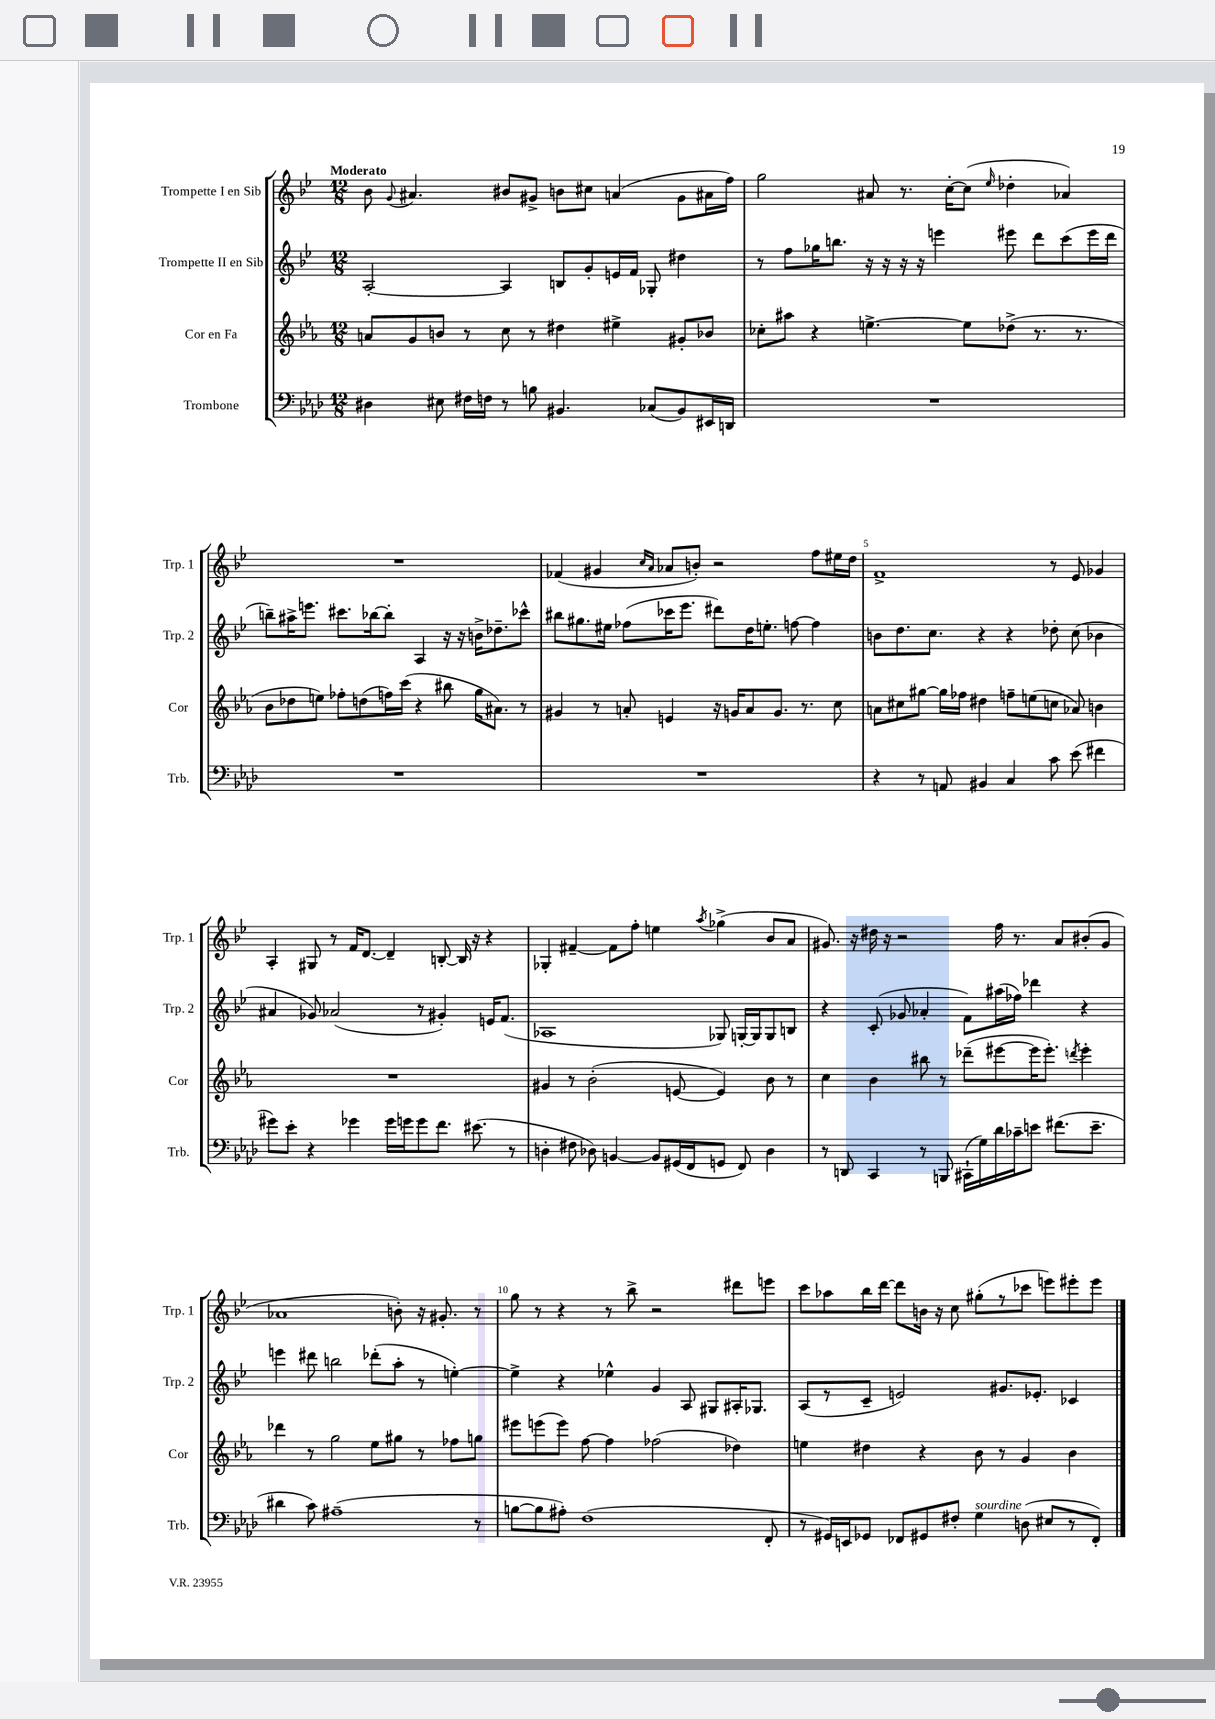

**kern	**kern	**kern	**kern
*part4	*part3	*part2	*part1
*staff4	*staff3	*staff2	*staff1
*I"Trombone	*I"Cor en Fa	*I"Trompette II en Sib	*I"Trompette I en Sib
*I'Trb.	*I'Cor	*I'Trp. 2	*I'Trp. 1
*clefF4	*clefG2	*clefG2	*clefG2
*k[b-e-a-d-]	*k[b-e-a-]	*k[b-e-]	*k[b-e-]
*M12/8	*M12/8	*M12/8	*M12/8
=1	=1	=1	=1
!	!	!	!LO:TX:a:B:t=Moderato
4D#X\	8an/L	[2A'/	8b-\
.	.	.	8qqg/
.	8g/	.	4.a#X/
8E#X\	8bn/J	.	.
16F#X\LL	8r	.	.
16Fn\JJ	.	.	.
8r	8cc\	4A/]	8b#X/L
8Bn\	8r	.	8g#X^/J
4.BB#X/	4dd#X\	8Bn/L	8bn\L
.	.	8g'/	8cc#X\J
.	4ee#X^\	16en/L	(4an/
.	.	16f/JJ	.
(8C-X/L	.	8G-X'/	.
8BB#/)	8g#X'/L	4dd#X\	8g#\L
16EE#X/L	8b-X/J	.	16a#X\L
16DDn/JJ	.	.	16ff\JJ)
=2	=2	=2	=2
1.r	8cc-X'\L	8r	2gg\
.	8aa#X\J	8ff\L	.
.	4r	16gg-X\K	.
.	.	8.bbn\J	.
.	[4.een^\	16r	8a#X/
.	.	16r	.
.	.	16r	8.r
.	.	16r	.
.	.	4eeen\	.
.	.	.	[16cc'\KL
.	8ee\L]	.	(8cc\J]
.	.	.	16qqee-/
.	(8dd-X^\J	8eee#X\	4dd-X'\
.	8.r	8ddd\L	.
.	.	(8ccc\	4a-X/)
.	8.r	.	.
.	.	16eee#\L	.
.	.	16ddd\JJ	.
!!LO:LB:g=z
=3	=3	=3	=3
1.r	8b-\L	8bbn~\L)	1.r
.	8dd-X\	16aa#X^\K	.
.	.	8.eeen\J	.
.	8een\J)	.	.
.	8ff-X'\L	8.ccc#X\L	.
.	(8ddn\	.	.
.	.	[16bb-X\k	.
.	16ffn\L)	8bb-'\J]	.
.	(16ccc\JJ	.	.
.	4r	4A/	.
.	8bb#X\	16r	.
.	.	16r	.
.	16gg\KL	16bn^\KL	.
.	8.a#X\J)	8.dd-X~\	.
.	8r	8ccc-X^^\J	.
=4	=4	=4	=4
1.r	4g#X/	8bb#X\L	(4f-X/
.	.	8.gg#X\	.
.	8r	.	4g#X/
.	.	16ee#X\Jk	.
.	8an'/	(8ff-X\L	.
.	.	.	16qqcc/LL
.	.	.	16qqa/JJ
.	4en/	16ccc-X\K	8a-X/L
.	.	8.eee-\J	.
.	.	.	8bn'/J)
.	16r	8ddd#X\L)	2r
.	16gn/KL	.	.
.	8a/	16dd\K	.
.	.	8.een'\J	.
.	8.g/J	.	.
.	.	[8ffn\	.
.	8.r	.	.
.	.	4ff\]	8ff\L
.	8cc\	.	16ee#X\L
.	.	.	16dd\JJ
=5	=5	=5	=5
4r	8an\L	8bn\L	1f^
.	8cc#X\	8.dd\	.
8r	[8gg#X\J	.	.
.	.	8.cc\J	.
8AAn/	16gg#\LL]	.	.
.	16ff-X\JJ	.	.
4BB#X/	4dd#X\	4r	.
4C/	8ffn~\L	4r	.
.	(8een\	.	.
8c\	8ccn\J	8dd-X'\	8r
(8e-\	8a-X/)	(8cc\	8e-/
4f#X\	4bn\	4b-X\	4g-X/
!!LO:LB:g=z
=6	=6	=6	=6
8g#X\L)	1.r	4a#X/	4A'/
8e-'\J	.	.	.
4r	.	8g-X/)	8G#X/
.	.	(2a-X/	8r
4g-X\	.	.	16f/KL
.	.	.	[8.d/J
16g-\LL	.	.	4d~/]
16gn\J	.	.	.
8g\	.	8r	.
8.f\J	.	4g#X'/)	[8Bn'/
.	.	.	16B/]
(8.e#X\	.	.	16r
.	.	16en/KL	4r
.	.	(8.f/J	.
8r	.	.	.
=7	=7	=7	=7
4Dn'\	4g#X/	1A-X	4G-X'/
8F#X\	8r	.	[4f#X~/
8D-X\)	(2b-'\	.	.
[4BBn/	.	.	8f#\L]
.	.	.	8ff'\J
8BB/L]	.	.	4een\
(16GG#X/L	[8en/	.	.
16FF/J	.	.	.
.	.	.	8qaa/
8GGn/J	4e/])	8G-X/)	(4gg-X^\
8FF/)	.	[16Gn'/LL	.
.	.	16G/J]	.
4D-\	8b-\	8G/	8b-/L
.	8r	8Bn/J	8a/J
=8	=8	=8	=8
8r	4cc\	4r	8.g#X/)
8DDn/	.	.	.
.	.	.	16r
4CC/	4b-\	(8c'/	16dd#X\
.	.	.	16r
.	.	8g-X/	2r
8r	8bb#X\	4a-X'/	.
8BBBn/	8r	.	.
(16CC#X`\LL	(8ddd-X~\L	8f\L)	.
16G\)	.	.	.
16d-\	[8eee#X\	(16aa#X\L	16ff\
16c-X~\J	.	16ff-X\JJ)	8.r
8en\J	16eee#\K]	4ddd-X\	.
.	8.eee#'\J)	.	.
(8.f#X\L	.	.	8a/L
.	8qdddn/	.	.
.	4eee#'\	4r	(8b#X'/
8.e~\J	.	.	.
.	.	.	8g#/J
!!LO:LB:g=z
=9	=9	=9	=9
4d#X\	4ddd-X\	4eeen\	1a-X
8c\)	8r	8ddd#X\	.
(1A#X~	2gg\	2bbn\	.
.	8ee-\L	(8ddd-X'\L	.
.	8gg#X\J	8aa'\J	8bn'\)
.	8r	8r	16r
.	.	.	8.g#X'/
.	8ff-X\L	[4een'\)	.
8r	8ggn\J	.	8r
=10	=10	=10	=10
[8Bn\L	8eee#X\L	4ee^\]	8gg\
8B\]	(8eeen\	.	8r
8A#X'\J)	8eee\J)	4r	4r
(1F	[8ff\	.	.
.	4ff\]	4ee-X^^\	8r
.	.	.	8bb-^\
.	(2ff-X\	4g/	2r
.	.	8A/	.
.	.	8G#X/L	.
.	4dd-X\)	16A#X'/K	8ddd#X\L
.	.	8.G-X/J	.
8FF'/	.	.	8eeen\J
=11	=11	=11	=11
8r	4een\	(8A/L	8ccc\L
16GG#X/LL)	.	8r	8aa-X\
16EEn/J	.	.	.
8GG-X/J	4dd#X\	8c~/J	16bb-\L
.	.	.	[16ddd\JJ
8FF-X/L	.	2en/)	8ddd\L]
8GG#X/	4r	.	16bn\Jk
.	.	.	16r
8F#X'/J	.	.	8cc\
!LO:TX:a:i:t=sourdine	!	!	!
4G\	8b-\	.	(8gg#X'\L
.	8r	8.g#X/L	8r
(8Dn\	4g/	.	8ccc-X\J
.	.	8.e-X'/J	.
8E#X/L	.	.	8eeen\L)
8r	4b-\	4c-X/	8eee#X'\
8FF-'/J)	.	.	8eee#\J
==	==	==	==
*-	*-	*-	*-
